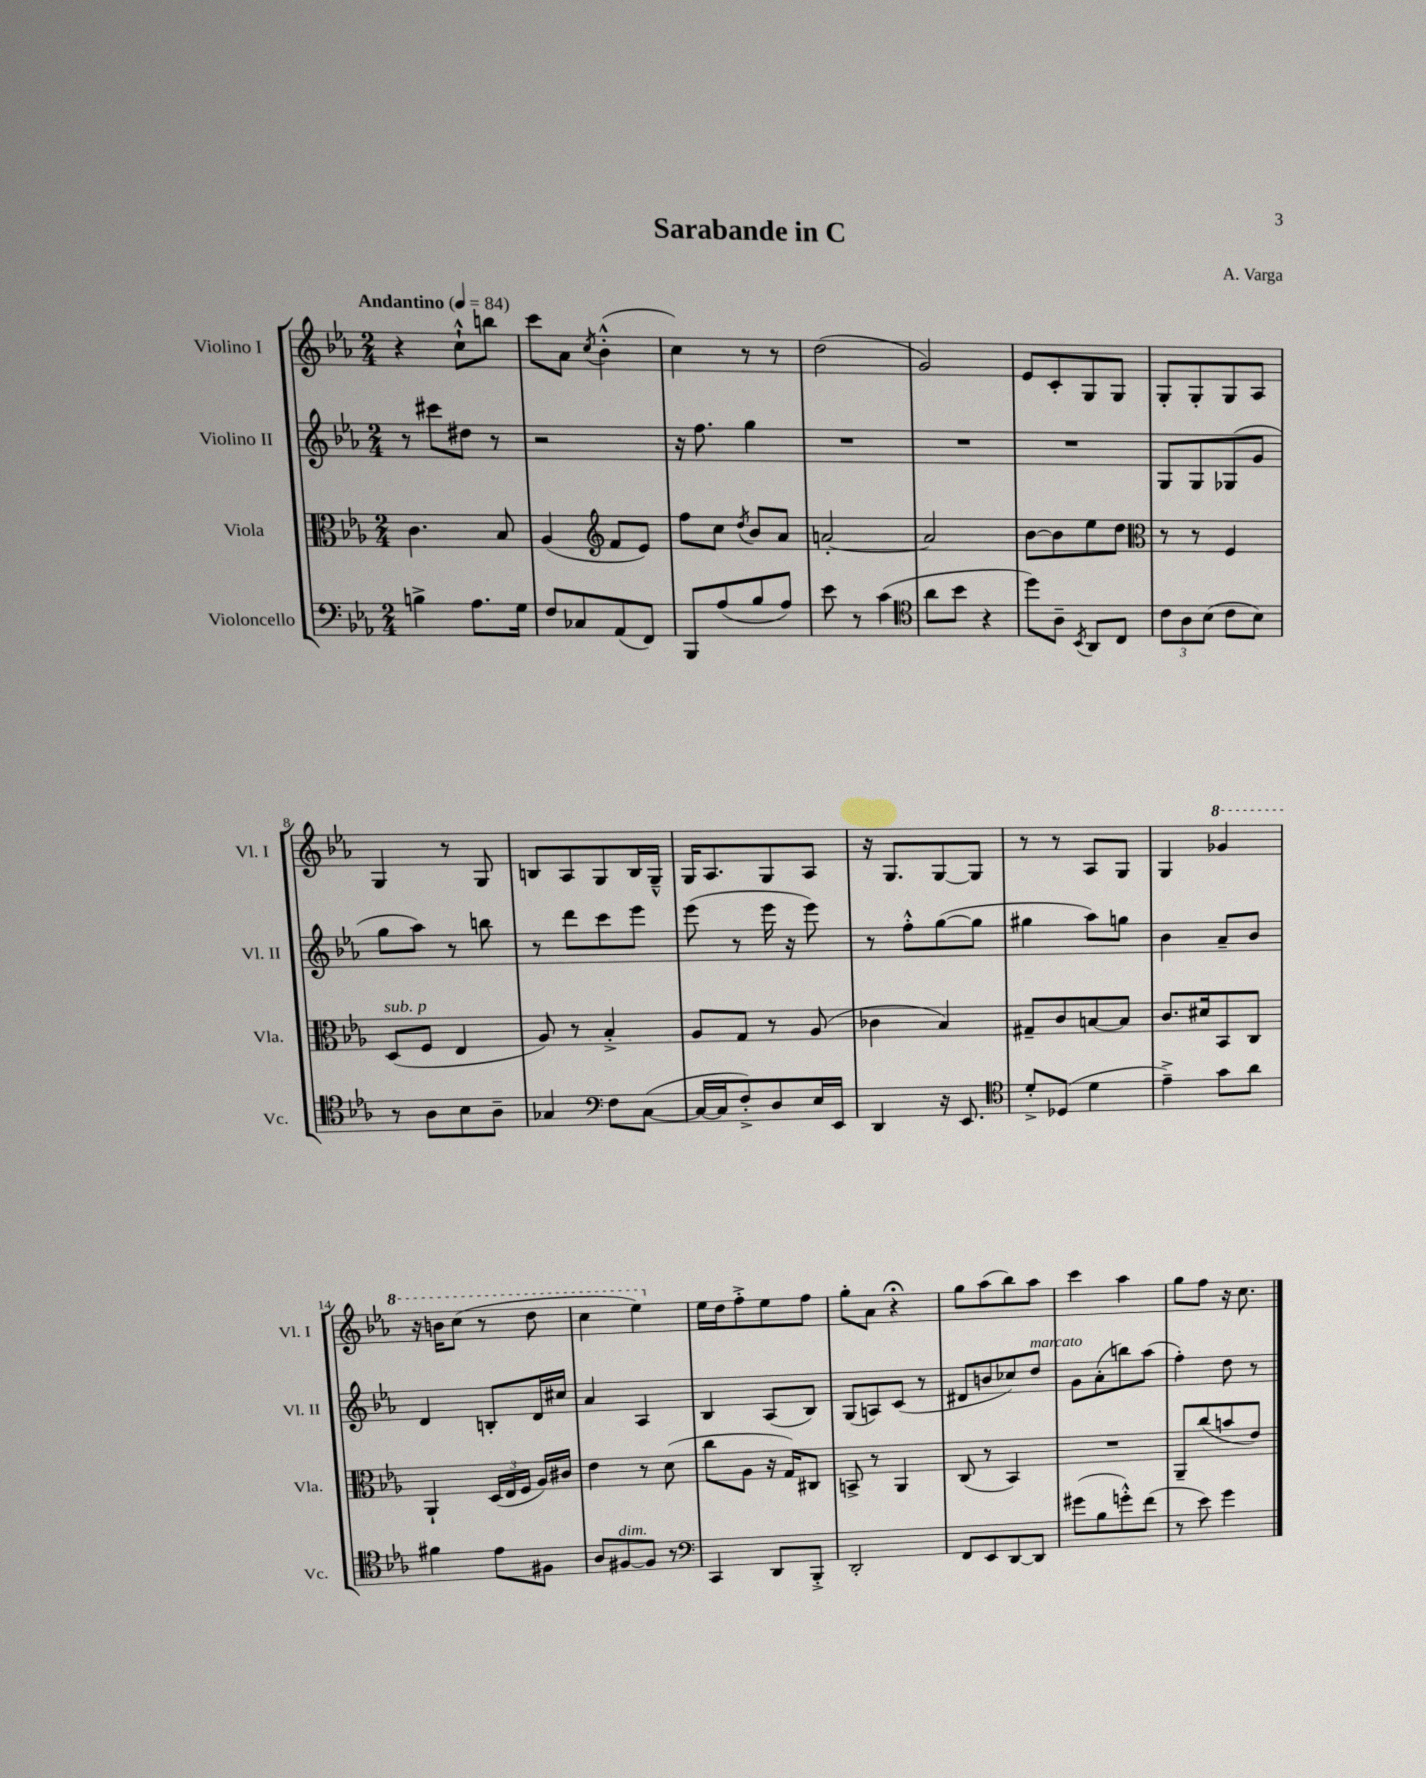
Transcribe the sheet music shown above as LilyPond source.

\header { title = "Sarabande in C" composer = "A. Varga" }
<<
\new StaffGroup <<
\new Staff = "s0" \with { instrumentName = "Violino I" shortInstrumentName = "Vl. I" } {
    \clef treble \key ees \major \numericTimeSignature \time 2/4 \tempo "Andantino" 4 = 84
    \autoBeamOff r4 c''8[-!-^ b''8] |
    c'''8[ aes'8] \acciaccatura { c''8 } bes'4-.-^( |
    c''4) r8 r8 |
    d''2( |
    g'2) |
    ees'8[ c'8-. g8 g8] |
    g8[-. g8-. g8 aes8] |
    g4 r8 g8 |
    b8[ aes8 g8 b16 g16]---^ |
    g16[ aes8. g8 aes8] |
    r16 g8.[ g8~ g8] |
    r8 r8 aes8[ g8] |
    g4 \ottava #1 ges''4 |
    r16 b''16[ c'''8]( r8 d'''8 |
    c'''4 ees'''4) \ottava #0 |
    ees''16[ d''16 f''8-.-> ees''8 f''8] |
    g''8[-. aes'8] r4\fermata |
    g''8[ aes''8( bes''8) aes''8] |
    c'''4 aes''4 |
    g''8[ f''8] r16 c''8. \bar "|." |
}
\new Staff = "s1" \with { instrumentName = "Violino II" shortInstrumentName = "Vl. II" } {
    \clef treble \key ees \major \numericTimeSignature \time 2/4
    \autoBeamOff r8 cis'''8[ dis''8] r8 |
    r2 |
    r16 f''8. g''4 |
    R2 |
    R2 |
    R2 |
    g8[ g8 ges8( g'8] |
    g''8[ aes''8]) r8 b''8 |
    r8 d'''8[ c'''8 ees'''8] |
    ees'''8( r8 ees'''16 r16 ees'''8) |
    r8 f''8[-.-^ g''8~( g''8] |
    gis''4 aes''8[) g''8] |
    bes'4 aes'8[-- bes'8] |
    d'4 b8[-. d'16 cis''16] |
    aes'4 aes4 |
    bes4 aes8[( bes8]) |
    g8[( a8) c'8]( r8 |
    dis'8[ b'8 ces''8) d''8]^\markup { \italic "marcato" } |
    g'8[ aes'8-.( b''8) aes''8]( |
    f''4-.) d''8 r8 \bar "|." |
}
\new Staff = "s2" \with { instrumentName = "Viola" shortInstrumentName = "Vla." } {
    \clef alto \key ees \major \numericTimeSignature \time 2/4
    \autoBeamOff c'4. bes8 |
    aes4( \clef treble f'8[ ees'8]) |
    f''8[ c''8] \acciaccatura { d''8 } bes'8[ aes'8] |
    a'2~-. |
    a'2 |
    bes'8[~ bes'8 ees''8 d''8] |
    \clef alto r8 r8 f4 |
    d8[^\markup { \italic "sub. p" }( f8] ees4 |
    aes8) r8 bes4-.-> |
    aes8[ g8] r8 aes8( |
    ces'4 bes4) |
    gis8[-- c'8 b8~ b8] |
    c'8.[ dis'16 bes,8 c8] |
    aes,4-! \tuplet 3/2 { d16[( ees16 f16] } aes16[) cis'16] |
    ees'4 r8 d'8( |
    c''8[ aes8] r16 g16[) cis8] |
    b,8-> r8 aes,4 |
    c8( r8 bes,4) |
    R2 |
    aes,8[-- c''8( b'8 ees'8]) \bar "|." |
}
\new Staff = "s3" \with { instrumentName = "Violoncello" shortInstrumentName = "Vc." } {
    \clef bass \key ees \major \numericTimeSignature \time 2/4
    \autoBeamOff b4-> aes8.[ g16] |
    f8[ ces8 aes,8( f,8]) |
    bes,,8[ aes8( bes8 aes8]) |
    ees'8 r8 c'4( |
    \clef tenor aes'8[ bes'8] r4 |
    d''8[) aes8]-- \acciaccatura { bes,8 } aes,8[ c8] |
    \tuplet 3/2 { c'8[ aes8 bes8]( } c'8[ bes8]) |
    r8 aes8[ bes8 aes8]-- |
    ges4 \clef bass f8[ c8]~( |
    c16[~ c16 f8-.->) d8 ees16 ees,16] |
    d,4 r16 ees,8. |
    \clef tenor d'8[-.-> des8]( d'4 |
    ees'4--->) g'8[ aes'8] |
    fis'4 ees'8[ fis8] |
    aes8[ fis8~^\markup { \italic "dim." } fis8] r8 |
    \clef bass c,4 d,8[ bes,,8]-.-> |
    d,2-. |
    f,8[ ees,8 d,8~ d,8] |
    gis'8[( bes8 g'8-.-^) f'8]( |
    r8 ees'8) g'4 \bar "|." |
}
>>
>>
